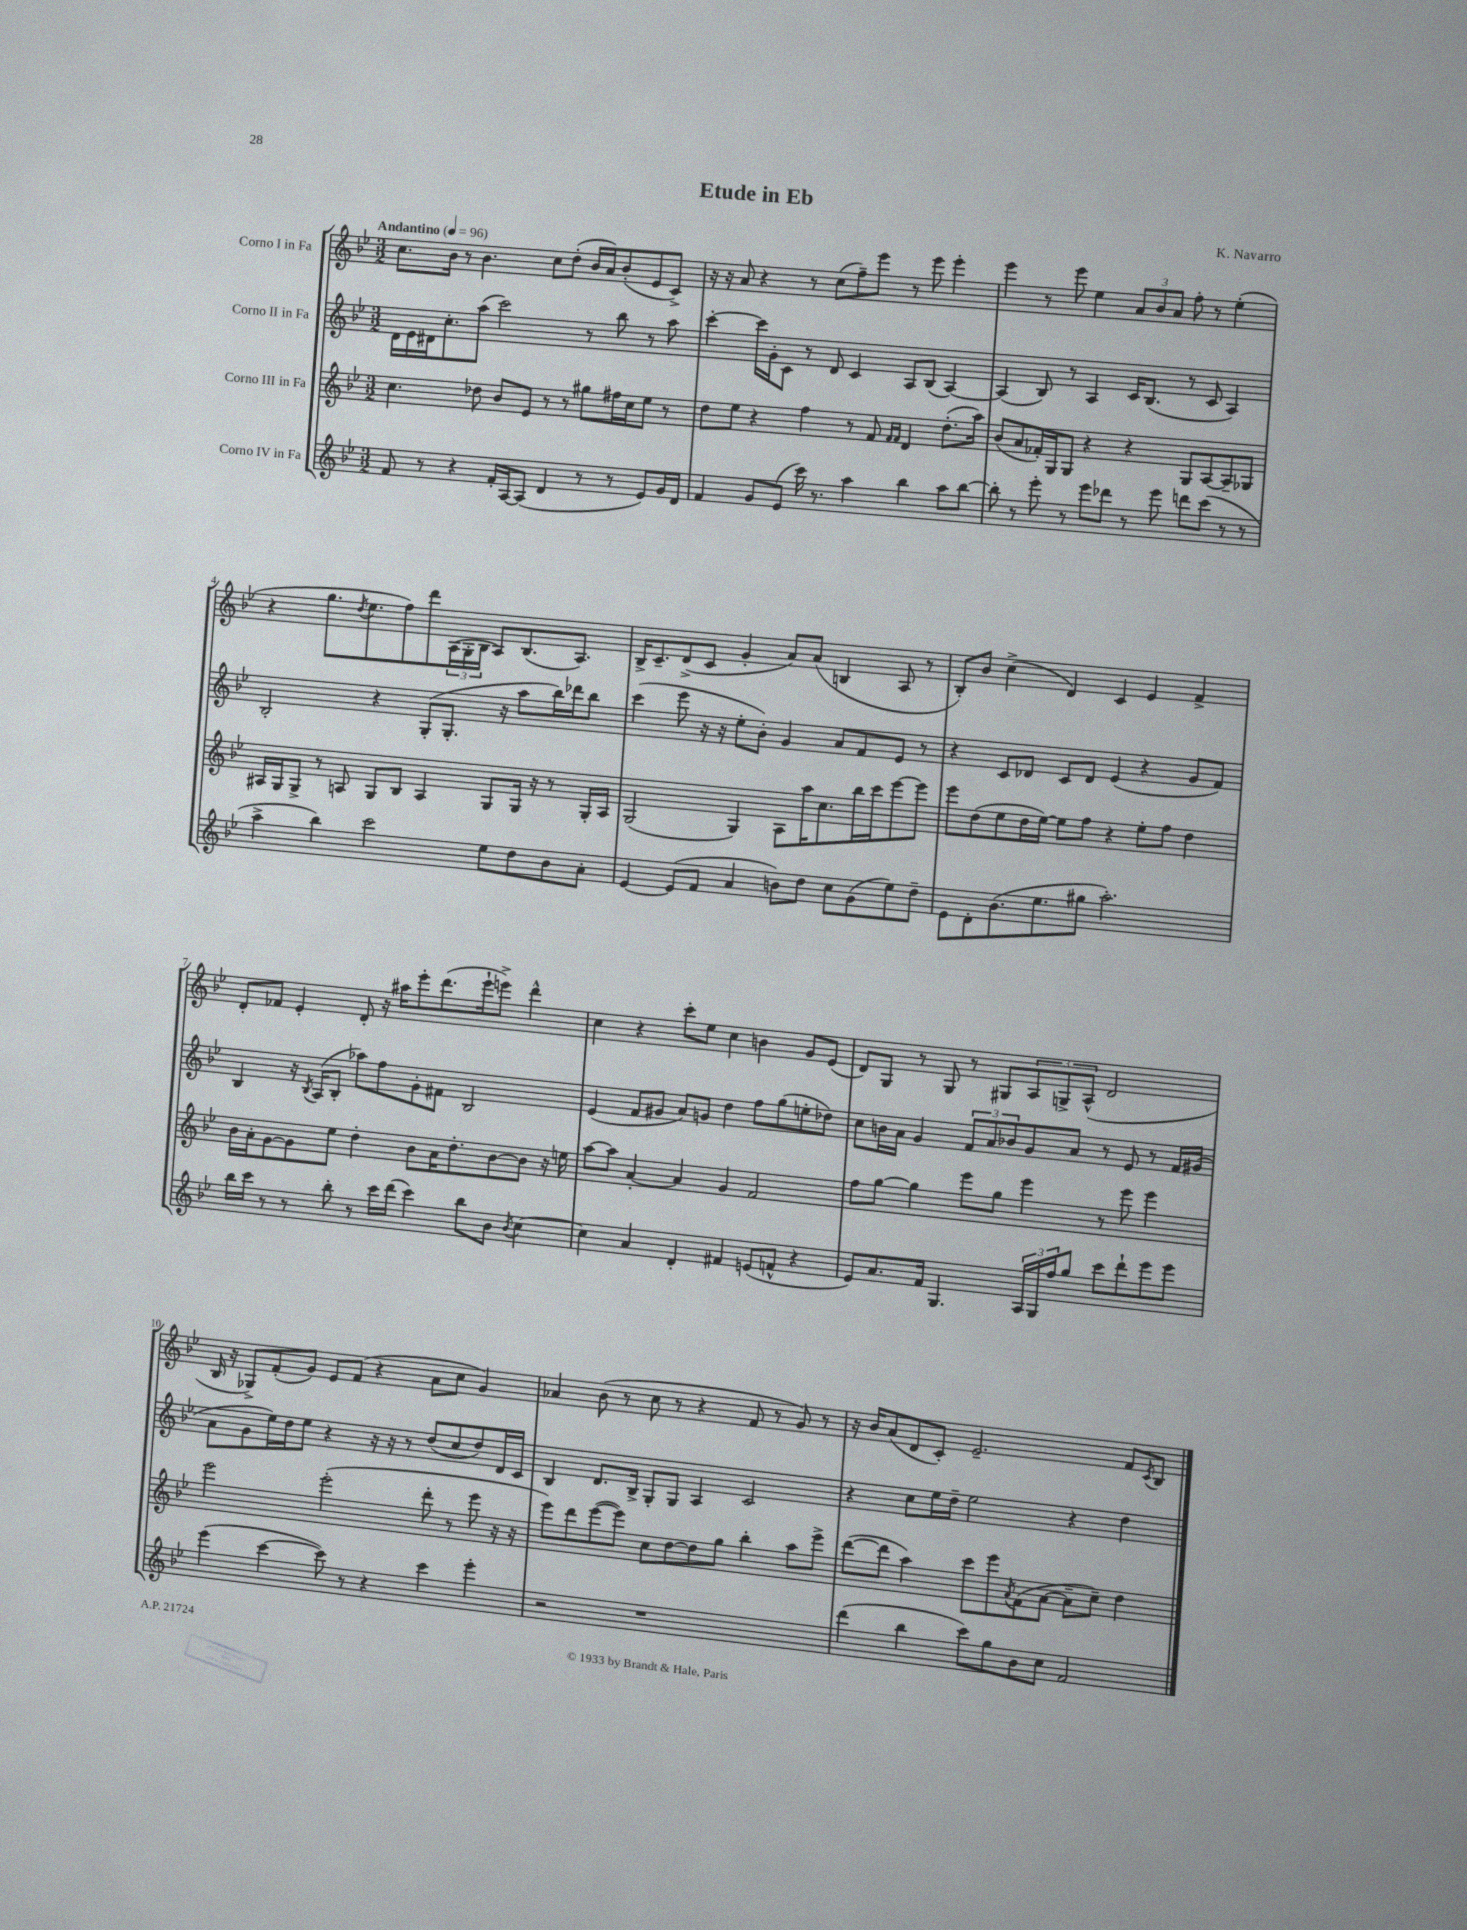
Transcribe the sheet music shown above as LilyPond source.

\header { title = "Etude in Eb" composer = "K. Navarro" }
<<
\new StaffGroup <<
\new Staff = "s0" \with { instrumentName = "Corno I in Fa" } {
    \clef treble \key bes \major \numericTimeSignature \time 3/2 \tempo "Andantino" 4 = 96
    c''8. bes'16 r8 bes'4. c''8 d''8-.( bes'16 a'16) bes'8-.( ees'8 c'8->) |
    r16 r16 a'8 r4 r8 c''8( f''8--) ees'''8 r8 ees'''8 ees'''4-. |
    ees'''4 r8 ees'''8 ees''4 \tuplet 3/2 { a'8 bes'8 a'8 } f''8-. r8 ees''4-.( |
    r4 g''8. \acciaccatura { d''8 } ees''8. f''8) d'''8 \tuplet 3/2 { a16( g16-. bes16 } a8) bes8.( a8.) |
    bes16-> c'8.-- d'8->( c'8 g'4-. a'8) a'8( b4 a8 r8 |
    bes8-.) bes'8 c''4->( d'4) c'4 ees'4 f'4-> |
    d'8-. fes'8 ees'4-. d'8-. r16 ais''16 ees'''8-. d'''8.( ees'''16-! e'''8->) d'''4-^ |
    c''4 r4 c'''8-. ees''8 c''4 b'4 g'8 ees'8( |
    d'8) g8 r8 g8 r8 gis8 \tuplet 3/2 { a8 g8-> a8-^( } d'2 |
    bes16 r16 ges8->) f'8-.( g'8) ees'8 f'8( r4 a'8 c''8 g'4) |
    aes'4 bes'8( r8 c''8 r8 r4 f'8 r8 g'8) r8 |
    r16 bes'16 a'8( d'8 c'8-.) ees'2.-- f'8 \acciaccatura { c'8 } bes8 \bar "|." |
}
\new Staff = "s1" \with { instrumentName = "Corno II in Fa" } {
    \clef treble \key bes \major \numericTimeSignature \time 3/2
    d'16 ees'16 dis'16 c''8.-. a''8( c'''2) r8 bes''8 r8 a''8 |
    c'''4~-. c'''16 g'16-. c'8 r8 d'8 c'4 a8 bes8( a4~) |
    a4( bes8) r8 a4 c'16 bes8.( r8 c'8 a4) |
    bes2-. r4 g8-.( g8.-. r16 a''8 bes''16) des'''16 bes''8 |
    c'''4( ees'''8 r16 r16 ees''8-. bes'8-.) g'4 a'8 f'8 ees'8 r8 |
    r4 c'8 des'8 c'8 des'8 ees'4( r4 g'8 f'8) |
    bes4 r16 \acciaccatura { bes8 } a16( bes8-. aes''8) f''8 g'8-. fis'8 bes2 |
    ees'4( f'8 gis'8 a'8) g'8 d''4 f''8 g''8( e''8-. des''8) |
    c''8 b'16 a'16 g'4 \tuplet 3/2 { f'8 a'8 bes'8 } g'8 a'8 r8 ees'8 r8 f'16 gis'16( |
    a'8 g'8 ees''16) d''16 ees''8 r4 r16 r16 r8 d''8( c''8 d''8) d'16 c'16 |
    bes4 d'8. bes16-> g8-. g8 a4 c'2 |
    r4 c''8 ees''16 d''16-- ees''2 r4 d''4 \bar "|." |
}
\new Staff = "s2" \with { instrumentName = "Corno III in Fa" } {
    \clef treble \key bes \major \numericTimeSignature \time 3/2
    c''4. des''8 bes'8 ees'8 r8 r8 gis''8 fis''16 c''16 ees''8 r8 |
    d''8 ees''8 r4 f''4 r8 f'8 \grace { f'16 f'16 } d'4 d''8.-.( a''16) |
    bes'8( a'8 fes'16-.) g16 g8 r4 r4 g8 a8~ a8-- ges8 |
    ais16 g16 g8-> r8 a8 g8 bes8 a4 g8 g16 r16 r8 g16-. a16 |
    g2( g4) a8 a''16 c''8. bes''16 c'''16 ees'''8~ ees'''8 |
    ees'''8 d''8( ees''8 d''16 ees''16~) ees''8 f''8 r4 ees''8-. f''8 d''4 |
    bes'16 a'16-. g'8~ g'8 ees''8 d''4-. bes'8 a'16 d''8.-. bes'8~ bes'8 r16 e''16 |
    a''8~ a''8 a'4~-. a'4 g'4 f'2 |
    f''8 g''8~ g''4 ees'''8 g''8 ees'''4 r8 ees'''8 ees'''4 |
    ees'''2 ees'''2-.( d'''8-. r8 ees'''8 r16 r16 |
    ees'''8) d'''8 ees'''8~( ees'''8) c''8 d''8~ d''8 g''8 bes''4-. a''8 ees'''8-> |
    d'''8~( d'''8 a''4) c'''8 ees'''8 \acciaccatura { a'8 } f'8( a'8~ a'8-- c''8--) d''4 \bar "|." |
}
\new Staff = "s3" \with { instrumentName = "Corno IV in Fa" } {
    \clef treble \key bes \major \numericTimeSignature \time 3/2
    f'8 r8 r4 f'16-. a16~ a8( d'4 r8 r8 ees'8) g'16 d'16 |
    f'4 g'8 ees'8( c'''16) r8. a''4 bes''4 a''8 bes''8~ |
    bes''8-. r8 ees'''8-. r8 ees'''8 des'''8 r8 ees'''8 d'''8 c'''8( r8 r8 |
    a''4-> bes''4) c'''2 ees''8 d''8 bes'8 a'8-. |
    ees'4~ ees'8( f'8 a'4 b'8) d''8 c''8 g'8( ees''8) d''8-- |
    ees'8 d'8-. bes'8.( ees''8. gis''8 a''2.-.) |
    bes''16 c'''16 r8 r8 bes''8-. r8 c'''16 d'''16( c'''4) bes''8 bes'8 \acciaccatura { bes'8 } c''4~ |
    c''4 a'4 d'4-. fis'4 e'8( f'8-^ r4 |
    ees'8) a'8. f'16 g4. \tuplet 3/2 { a16 g16 f''16 } g''8 c'''8 d'''8-! ees'''8 ees'''8 |
    ees'''4( c'''4~ c'''8) r8 r4 c'''4 ees'''4-. |
    r2 r1 |
    d'''4( bes''4 c'''8) g''8 bes'8 c''8 f'2 \bar "|." |
}
>>
>>
